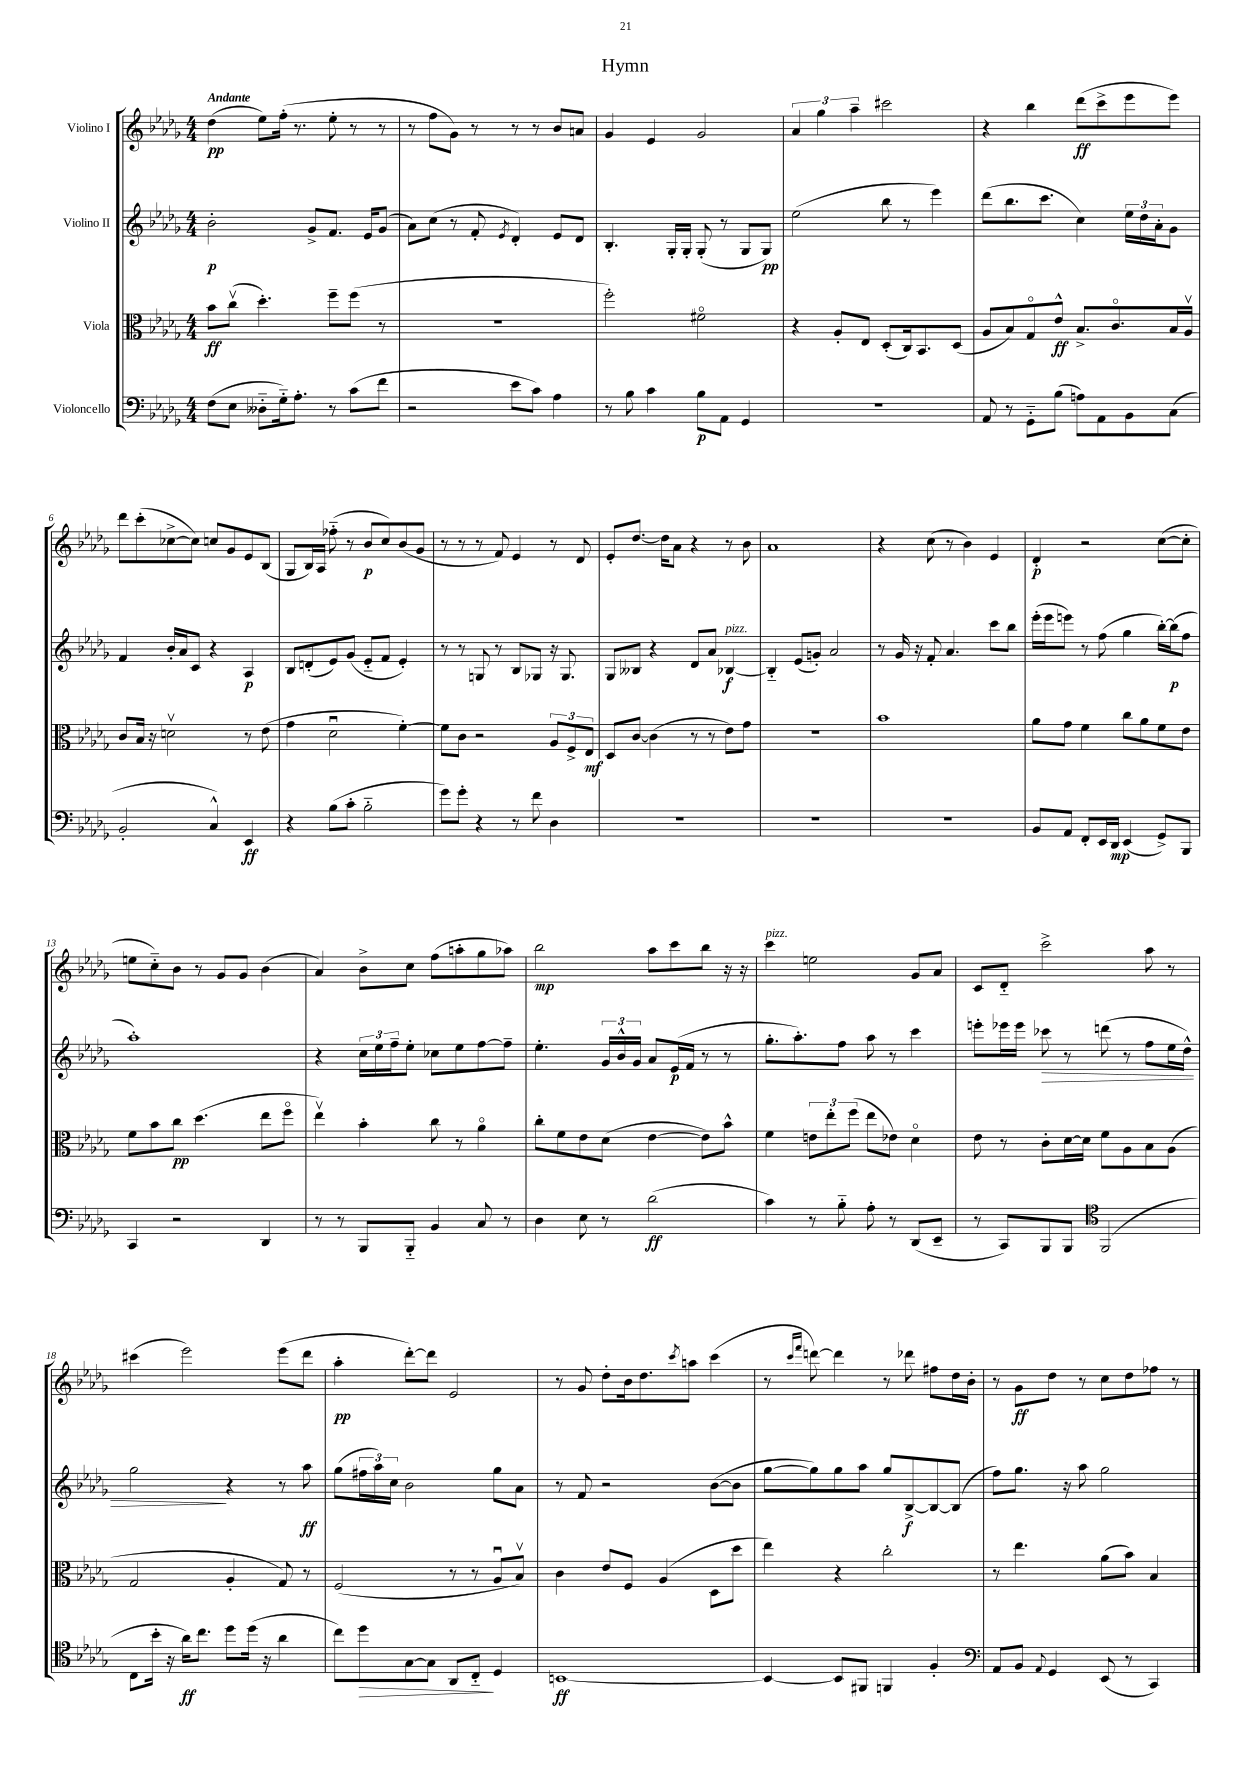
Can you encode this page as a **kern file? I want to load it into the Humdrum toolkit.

**kern	**dynam	**kern	**dynam	**kern	**dynam	**kern	**dynam
*part4	*part4	*part3	*part3	*part2	*part2	*part1	*part1
*staff4	*staff4	*staff3	*staff3	*staff2	*staff2	*staff1	*staff1
*I"Violoncello	*	*I"Viola	*	*I"Violino II	*	*I"Violino I	*
*clefF4	*	*clefC3	*	*clefG2	*	*clefG2	*
*k[b-e-a-d-g-]	*	*k[b-e-a-d-g-]	*	*k[b-e-a-d-g-]	*	*k[b-e-a-d-g-]	*
*M4/4	*	*M4/4	*	*M4/4	*	*M4/4	*
=1	=1	=1	=1	=1	=1	=1	=1
!	!	!	!	!	!	!LO:TX:a:B:t=Andante	!
(8F\L	.	8b-\L	ff	2b-'\	p	(4dd-\	pp
8E-\J	.	(8ccv\J	.	.	.	.	.
8D--X\L	.	4.dd-'\)	.	.	.	8ee-\L)	.
16G-\k)	.	.	.	.	.	(16ff'\Jk	.
8.A-'\J	.	.	.	.	.	8.r	.
.	.	.	.	8g-^/L	.	.	.
8r	.	8ff~\L	.	8.f/J	.	8ee-'\	.
(8c\L	.	(8ff\J	.	.	.	8r	.
.	.	.	.	16e-/KL	.	.	.
8f\J	.	8r	.	(8g-/J	.	8r	.
=2	=2	=2	=2	=2	=2	=2	=2
2r	.	1r	.	8a-\L)	.	8r	.
.	.	.	.	(8cc\J	.	8ff\L	.
.	.	.	.	8r	.	8g-\J)	.
.	.	.	.	8f'/	.	8r	.
.	.	.	.	8qe-/	.	.	.
8e-\L	.	.	.	4d-'/)	.	8r	.
8c\J)	.	.	.	.	.	8r	.
4A-\	.	.	.	8e-/L	.	8b-/L	.
.	.	.	.	8d-/J	.	8an/J	.
=3	=3	=3	=3	=3	=3	=3	=3
8r	.	2ff'\)	.	4.B-'/	.	4g-/	.
8B-\	.	.	.	.	.	.	.
4c\	.	.	.	.	.	4e-/	.
.	.	.	.	16G-'/LL	.	.	.
.	.	.	.	16G-'/JJ	.	.	.
8B-\L	p	2f#X\	.	(8G-'/	.	2g-/	.
8AA-\J	.	.	.	8r	.	.	.
4GG-/	.	.	.	8G-/L	.	.	.
.	.	.	.	8G-/J)	pp	.	.
=4	=4	=4	=4	=4	=4	=4	=4
1r	.	4r	.	(2ee-\	.	6a-/	.
.	.	.	.	.	.	6gg-\	.
.	.	8A-'/L	.	.	.	.	.
.	.	.	.	.	.	6aa-~\	.
.	.	8E-/J	.	.	.	.	.
.	.	(8D-'/L	.	8bb-\	.	2ccc#X\	.
.	.	16C/k)	.	8r	.	.	.
.	.	8.BB-/	.	.	.	.	.
.	.	.	.	4eee-\)	.	.	.
.	.	(8D-/J	.	.	.	.	.
=5	=5	=5	=5	=5	=5	=5	=5
8AA-/	.	8A-/L	.	(8ddd-\L	.	4r	.
8r	.	8B-/)	.	8.bb-\	.	.	.
8GG-\L	.	8G-/	.	.	.	4bb-\	.
.	.	.	.	8.ccc\J	.	.	.
(8B-\J	.	8e-^^/J	ff	.	.	.	.
8An\L)	.	8.B-^/L	.	4cc\)	.	(8ddd-\L	ff
8AA-\	.	.	.	.	.	8ccc^\	.
.	.	8.c/	.	.	.	.	.
8BB-\	.	.	.	24ee-\LL	.	8eee-\	.
.	.	.	.	24dd-\	.	.	.
.	.	.	.	24a-'\J	.	.	.
(8C\J	.	16B-/L	.	8g-\J	.	8eee-\J)	.
.	.	16A-v/JJ	.	.	.	.	.
!!LO:LB:g=z
=6	=6	=6	=6	=6	=6	=6	=6
2BB-'/	.	8c/L	.	4f/	.	8ddd-\L	.
.	.	16B-/Jk	.	.	.	(8ccc'\	.
.	.	16r	.	.	.	.	.
.	.	2dnv\	.	16b-'/LL	.	[8cc-X^\	.
.	.	.	.	16a-/J	.	.	.
.	.	.	.	8c/J	.	8cc-\J])	.
4C^^/)	.	.	.	4r	.	8ccn/L	.
.	.	.	.	.	.	8g-/	.
4EE-/	ff	8r	.	4A-/	p	8e-/	.
.	.	(8e-\	.	.	.	(8B-/J	.
=7	=7	=7	=7	=7	=7	=7	=7
4r	.	4g-\	.	8B-/L	.	8G-/L	.
.	.	.	.	(8dn'/	.	16B-/L)	.
.	.	.	.	.	.	16A-/JJ	.
(8B-\L	.	2d-u\	.	8e-/)	.	(8ff-X\	.
8c'\J	.	.	.	(8g-/J	.	8r	.
2B-\	.	.	.	8e-/L	.	8b-/L	p
.	.	.	.	8f/J	.	8cc/)	.
.	.	[4f'\)	.	4e-'/)	.	(8b-/	.
.	.	.	.	.	.	8g-/J	.
=8	=8	=8	=8	=8	=8	=8	=8
8g-\L)	.	8f\L]	.	8r	.	8r	.
8g-'\J	.	8c\J	.	8r	.	8r	.
4r	.	2r	.	8Gn/	.	8r	.
.	.	.	.	8r	.	8f/)	.
8r	.	.	.	8B-/L	.	4e-/	.
8f\	.	.	.	8G-X/J	.	.	.
4D-\	.	12A-/L	.	16r	.	8r	.
.	.	.	.	8.G-/	.	.	.
.	.	12F^/	.	.	.	.	.
.	.	.	.	.	.	8d-/	.
.	.	12E-/J	mf	.	.	.	.
=9	=9	=9	=9	=9	=9	=9	=9
1r	.	8D-/L	.	8G-/L	.	8e-'/L	.
.	.	[8c/J	.	8B--X/J	.	[8.dd-/J	.
.	.	(4c\]	.	4r	.	.	.
.	.	.	.	.	.	16dd-\KL]	.
.	.	.	.	.	.	8a-\J	.
.	.	8r	.	8d-/L	.	4r	.
.	.	8r	.	8a-/J	.	.	.
!	!	!	!	!LO:TX:a:i:t=pizz.	!	!	!
.	.	8e-\L)	.	[4B-X/	f	8r	.
.	.	8g-\J	.	.	.	8b-\	.
=10	=10	=10	=10	=10	=10	=10	=10
1r	.	1r	.	4B-/]	.	1a-	.
.	.	.	.	(8e-/L	.	.	.
.	.	.	.	8gn'/J)	.	.	.
.	.	.	.	2a-/	.	.	.
=11	=11	=11	=11	=11	=11	=11	=11
1r	.	1b-	.	8r	.	4r	.
.	.	.	.	16g-/	.	.	.
.	.	.	.	16r	.	.	.
.	.	.	.	8f'/	.	(8cc\	.
.	.	.	.	4.a-/	.	8r	.
.	.	.	.	.	.	4b-\)	.
.	.	.	.	8ccc\L	.	4e-/	.
.	.	.	.	8bb-\J	.	.	.
=12	=12	=12	=12	=12	=12	=12	=12
8BB-/L	.	8a-\L	.	(16eee-'\LL	.	4d-'/	p
.	.	.	.	16eee-\J	.	.	.
8AA-/J	.	8g-\J	.	8eeen\J)	.	.	.
8FF'/L	.	4f\	.	8r	.	2r	.
16EE-/L	.	.	.	(8ff\	.	.	.
16DD-/JJ	mp	.	.	.	.	.	.
(4EE-/	.	8cc\L	.	4gg-\	.	.	.
.	.	8a-\	.	.	.	.	.
8GG-^/L)	.	8f\	.	[16bb-'\LL)	.	([8cc\L	.
.	.	.	.	(16bb-\J]	p	.	.
8BBB-/J	.	8e-\J	.	8ff\J	.	8cc'\J]	.
!!LO:LB:g=z
=13	=13	=13	=13	=13	=13	=13	=13
4CC/	.	8f\L	.	1aa-')	.	8een\L	.
.	.	8b-\	.	.	.	8cc\)	.
2r	.	8cc\J	pp	.	.	8b-\J	.
.	.	(4.dd-\	.	.	.	8r	.
.	.	.	.	.	.	8g-/L	.
.	.	.	.	.	.	8g-/J	.
4DD-/	.	8ee-\L	.	.	.	(4b-\	.
.	.	8ff\J	.	.	.	.	.
=14	=14	=14	=14	=14	=14	=14	=14
8r	.	4ee-v\)	.	4r	.	4a-/)	.
8r	.	.	.	.	.	.	.
8BBB-/L	.	4b-'\	.	24cc\LL	.	8b-^\L	.
.	.	.	.	24ee-\	.	.	.
.	.	.	.	24ff~\J	.	.	.
8BBB-/J	.	.	.	8ee-'\J	.	8cc\J	.
4BB-/	.	8cc\	.	8cc-X\L	.	(8ff\L	.
.	.	8r	.	8ee-\	.	8aan'\	.
8C/	.	4a-\	.	[8ff\	.	8gg-\	.
8r	.	.	.	8ff~\J]	.	8aa-X\J)	.
=15	=15	=15	=15	=15	=15	=15	=15
4D-\	.	8cc'\L	.	4.ee-'\	.	2bb-\	mp
.	.	8f\	.	.	.	.	.
8E-\	.	8e-\	.	.	.	.	.
8r	.	(8d-\J	.	24g-/LL	.	.	.
.	.	.	.	24b-^^/	.	.	.
.	.	.	.	24g-/JJ	.	.	.
(2d-\	ff	[4e-\	.	8a-/L	.	8aa-\L	.
.	.	.	.	(16e-/L	p	8ccc\	.
.	.	.	.	16f/JJ	.	.	.
.	.	8e-\L])	.	8r	.	8bb-\J	.
.	.	8b-^^\J	.	8r	.	16r	.
.	.	.	.	.	.	16r	.
=16	=16	=16	=16	=16	=16	=16	=16
!	!	!	!	!	!	!LO:TX:a:i:t=pizz.	!
4c\)	.	4f\	.	8.gg-'\L	.	4ccc\	.
.	.	.	.	8.aa-'\)	.	.	.
8r	.	12en\L	.	.	.	2een\	.
.	.	12ee-'\	.	.	.	.	.
8B-\	.	.	.	8ff\J	.	.	.
.	.	(12ff\J	.	.	.	.	.
8A-'\	.	8ee-\L	.	8aa-\	.	.	.
8r	.	8e-X\J)	.	8r	.	.	.
(8DD-/L	.	4d-\	.	4ccc\	.	8g-/L	.
8EE-~/J	.	.	.	.	.	8a-/J	.
=17	=17	=17	=17	=17	=17	=17	=17
8r	.	8e-\	.	8eeen'\L	.	8c/L	.
8CC/L)	.	8r	.	16eee-X\L	.	8d-/J	.
.	.	.	.	16eee-\JJ	.	.	.
!	!	!	!	!	!LO:HP:b	!	!
8BBB-/	.	8c'\L	.	8ccc-X\	>	2ccc^\	.
8BBB-/J	.	[16d-\L	.	8r	.	.	.
.	.	16d-\JJ]	.	.	.	.	.
*clefC4	*	*	*	*	*	*	*
(2FF/	.	8f\L	.	(8dddn\	.	.	.
.	.	8A-\	.	8r	.	.	.
.	.	8B-\	.	8ff\L	.	8aa-\	.
.	.	(8A-\J	.	16ee-\L	.	8r	.
.	.	.	.	16dd-^^\JJ)	.	.	.
!!LO:LB:g=z
=18	=18	=18	=18	=18	=18	=18	=18
8C\L	.	2G-/	.	2gg-\	.	(4ccc#X\	.
16b-'\Jk	.	.	.	.	.	.	.
16r	.	.	.	.	.	.	.
16a-\KL)	ff	.	.	.	.	2eee-\)	.
8.cc\J	.	.	.	.	.	.	.
8dd-\L	.	4A-'/	.	4r	]	.	.
(16dd-\Jk	.	.	.	.	.	.	.
16r	.	.	.	.	.	.	.
4a-\	.	8G-/)	.	8r	.	(8eee-\L	.
.	.	8r	.	8aa-\	ff	8ddd-\J	.
=19	=19	=19	=19	=19	=19	=19	=19
8cc\L)	.	(2F/	.	(8gg-\L	.	4aa-'\	pp
!	!LO:HP:b	!	!	!	!	!	!
8dd-\	>	.	.	24ff#X\L	.	.	.
.	.	.	.	24aa-\)	.	.	.
.	.	.	.	24cc\JJ	.	.	.
[8G-\	.	.	.	2b-\	.	[8ddd-'\L)	.
8G-\J]	.	.	.	.	.	8ddd-\J]	.
8AA-/L	.	8r	.	.	.	2e-/	.
8C/J	.	8r	.	.	.	.	.
4D-/	]	8A-u/L	.	8gg-\L	.	.	.
.	.	8B-v/J)	.	8a-\J	.	.	.
=20	=20	=20	=20	=20	=20	=20	=20
[1BBn	ff	4c\	.	8r	.	8r	.
.	.	.	.	8f/	.	8g-/	.
.	.	8e-/L	.	2r	.	8dd-'\L	.
.	.	8F/J	.	.	.	16b-\k	.
.	.	.	.	.	.	8.dd-\	.
.	.	(4A-/	.	.	.	.	.
.	.	.	.	.	.	8qccc/	.
.	.	.	.	.	.	8aan\J	.
.	.	8D-\L	.	([8b-\L	.	(4ccc\	.
.	.	8dd-\J	.	8b-\J]	.	.	.
=21	=21	=21	=21	=21	=21	=21	=21
4BB/_	.	4ee-\)	.	[8gg-\L	.	8r	.
.	.	.	.	.	.	16qqccc/LL	.
.	.	.	.	.	.	16qqfff/JJ	.
.	.	.	.	8gg-\])	.	[8dddn\)	.
8BB/L]	.	4r	.	8gg-\	.	4ddd\]	.
8FF#X/J	.	.	.	8aa-\J	.	.	.
4FFn/	.	2cc'\	.	8gg-/L	.	8r	.
.	.	.	.	[8B-^/	f	8ddd-X\	.
4F'/	.	.	.	8B-/_	.	8ff#X\L	.
.	.	.	.	(8B-/J]	.	16dd-\L	.
.	.	.	.	.	.	16b-'\JJ	.
=22	=22	=22	=22	=22	=22	=22	=22
*clefF4	*	*	*	*	*	*	*
8AA-/L	.	8r	.	8ff\L)	.	8r	.
8BB-/J	.	4.ee-\	.	8.gg-\J	.	8g-\L	ff
8qqAA-/	.	.	.	.	.	.	.
4GG-/	.	.	.	.	.	8dd-\J	.
.	.	.	.	16r	.	.	.
.	.	.	.	8aa-\	.	8r	.
(8EE-/	.	(8a-\L	.	2gg-\	.	8cc\L	.
8r	.	8b-\J)	.	.	.	8dd-\	.
4CC/)	.	4B-/	.	.	.	8ff-X\J	.
.	.	.	.	.	.	8r	.
==	==	==	==	==	==	==	==
*-	*-	*-	*-	*-	*-	*-	*-
